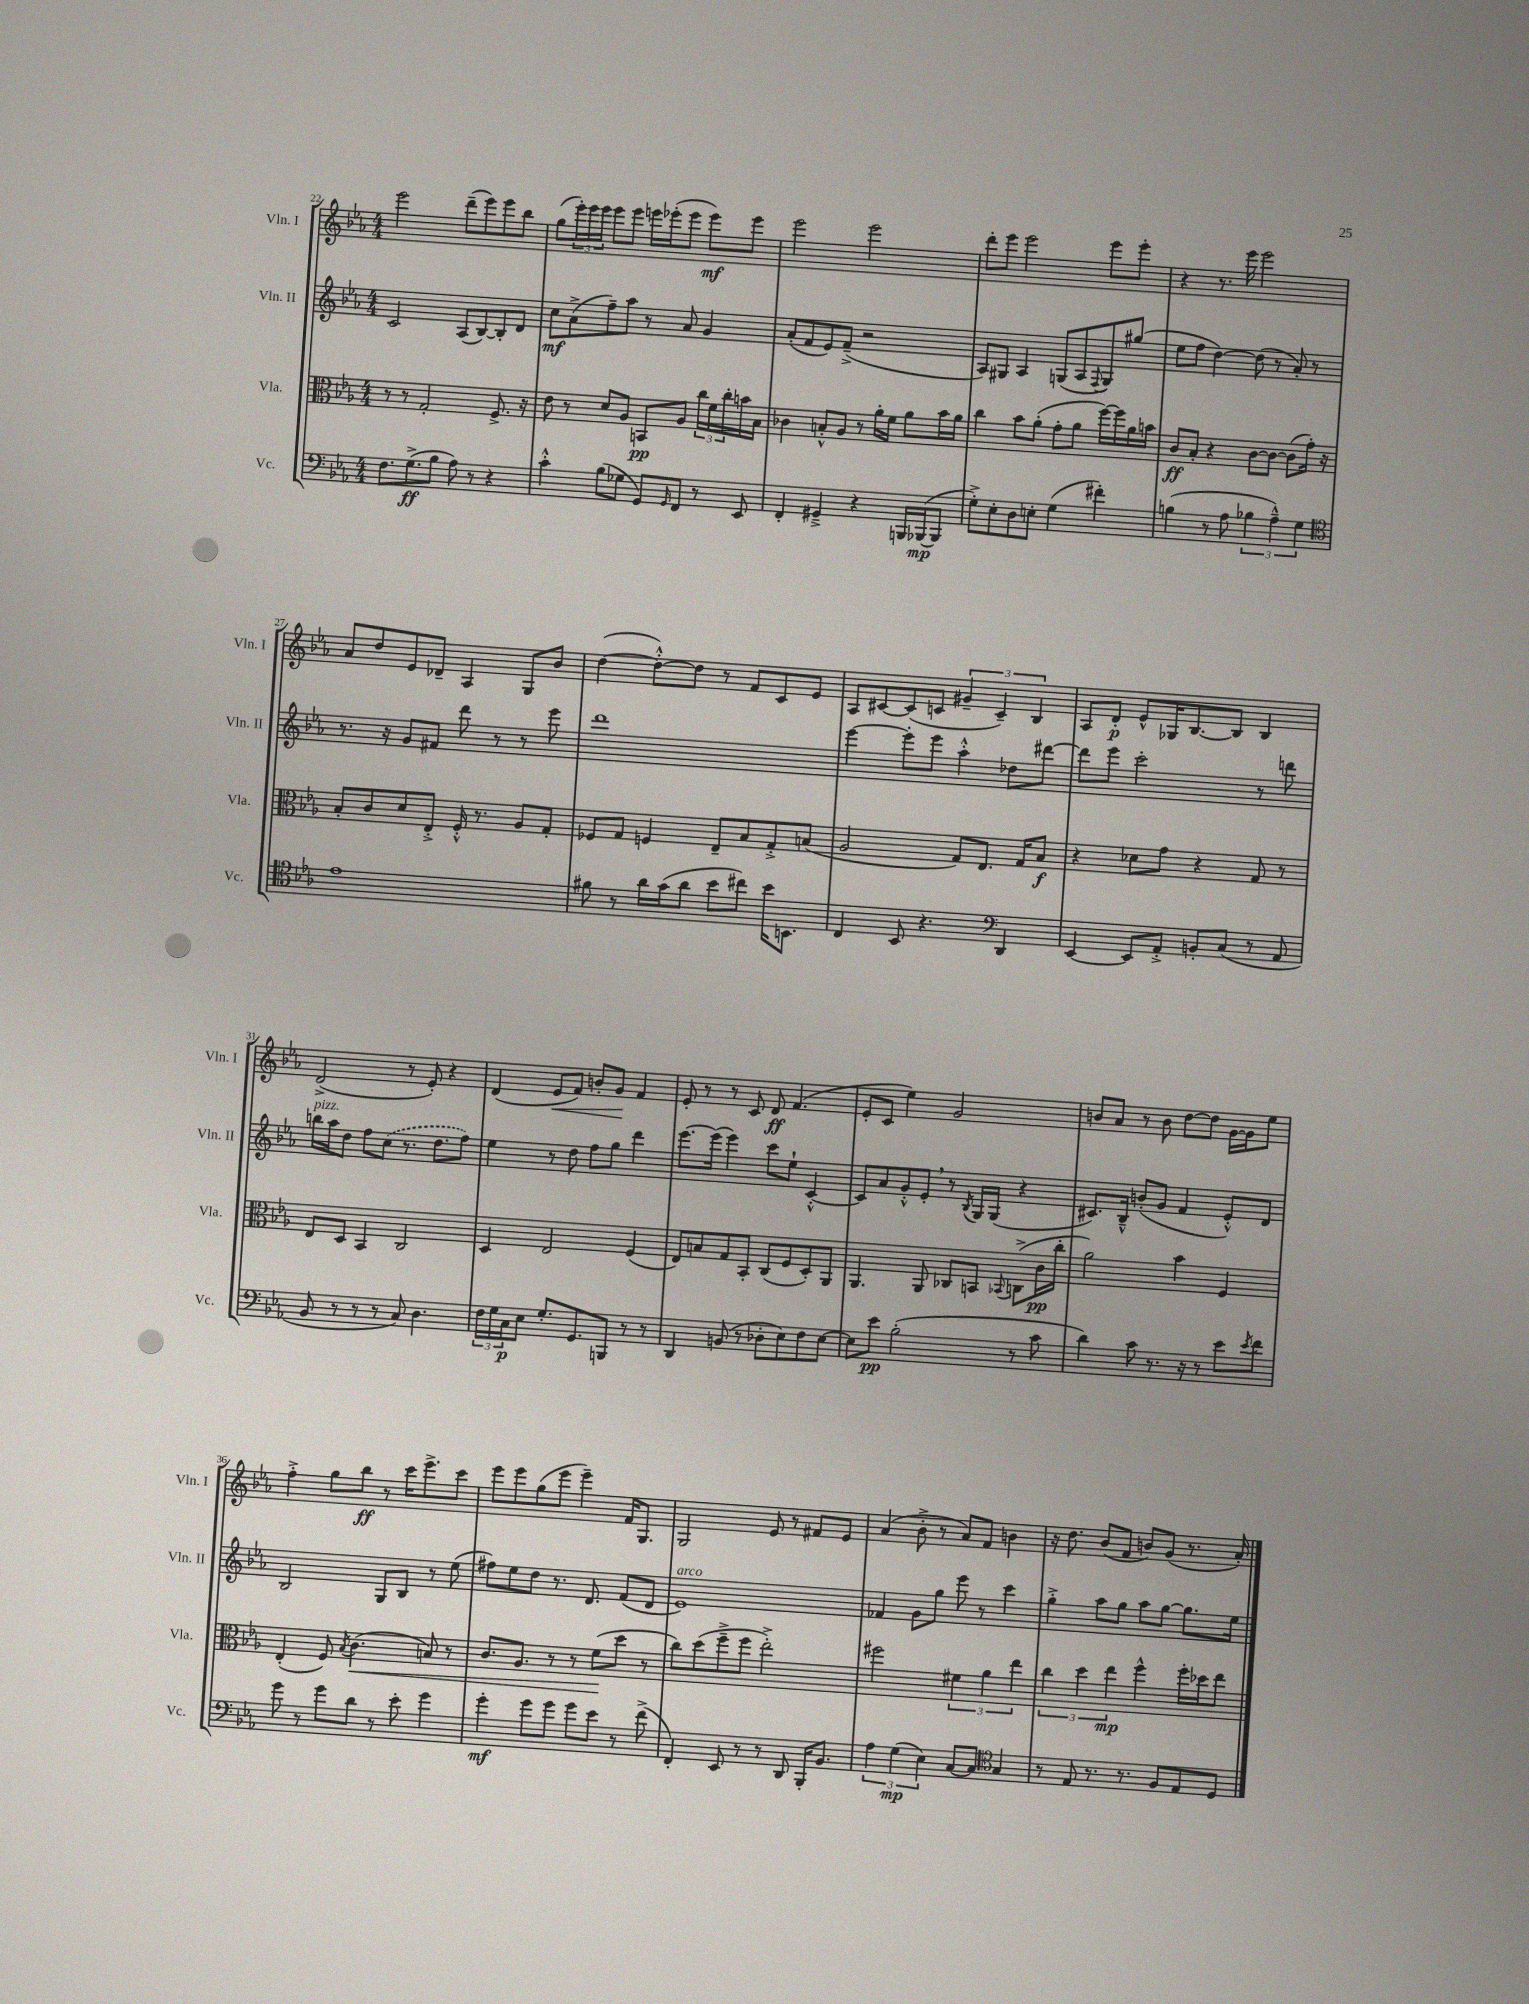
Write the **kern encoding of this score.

**kern	**dynam	**kern	**dynam	**kern	**dynam	**kern	**dynam
*part4	*part4	*part3	*part3	*part2	*part2	*part1	*part1
*staff4	*staff4	*staff3	*staff3	*staff2	*staff2	*staff1	*staff1
*I"Vc.	*	*I"Vla.	*	*I"Vln. II	*	*I"Vln. I	*
*I'Vc.	*	*I'Vla.	*	*I'Vln. II	*	*I'Vln. I	*
*clefF4	*	*clefC3	*	*clefG2	*	*clefG2	*
*k[b-e-a-]	*	*k[b-e-a-]	*	*k[b-e-a-]	*	*k[b-e-a-]	*
*M4/4	*	*M4/4	*	*M4/4	*	*M4/4	*
=22	=22	=22	=22	=22	=22	=22	=22
8.F\L	.	8r	.	2c/	.	2eee-\	.
.	.	8r	.	.	.	.	.
(8.G^\	ff	.	.	.	.	.	.
.	.	2G'/	.	.	.	.	.
8B-\J	.	.	.	.	.	.	.
8A-\)	.	.	.	(8A-/L	.	(8ddd~\L	.
8r	.	.	.	[8B-/)	.	8eee-\)	.
4r	.	8.F^/	.	8B-'/]	.	8eee-\	.
.	.	.	.	8d/J	.	8bb-\J	.
.	.	16r	.	.	.	.	.
=23	=23	=23	=23	=23	=23	=23	=23
4c'^^\	.	8e-\	.	8cc\L	mf	(8gg\L	.
.	.	8r	.	(8a-^\	.	24eee-'\L)	.
.	.	.	.	.	.	24eee-\	.
.	.	.	.	.	.	24eee-\JJ	.
(8B-\L	.	8d/L	.	8ff~\)	.	8eee-\L	.
8G-X\J	.	8A-/J	.	8aa-\J	.	8eee-\J	.
8GG/L)	.	8BBn/L	pp	8r	.	16eeen\LL	.
.	.	.	.	.	.	(16eee-X'\J	.
16qqGG/	.	.	.	.	.	.	.
8FF/J	.	8A-/J	.	8a-/	.	8eee-\J	.
8r	.	24cc\LL	.	4g/	.	8eee-\L)	mf
.	.	24f\	.	.	.	.	.
.	.	24cc'\	.	.	.	.	.
8EE-/	.	16bn\	.	.	.	8eee-\J	.
.	.	16B-\JJ	.	.	.	.	.
=24	=24	=24	=24	=24	=24	=24	=24
4FF'/	.	4c-X\	.	(8a-'/L	.	2eee-\	.
.	.	.	.	8f/	.	.	.
4GG#X~^/	.	8Bn'^^/L	.	8e-/)	.	.	.
.	.	8A-/J	.	(8f~^/J	.	.	.
4r	.	8r	.	2r	.	2eee-\	.
.	.	16a-'\LL	.	.	.	.	.
.	.	16f\JJ	.	.	.	.	.
16BBBn/LL	.	8a-\L	.	.	.	.	.
([16BBB-X/J	mp	.	.	.	.	.	.
8BBB-/J]	.	16b-\L	.	.	.	.	.
.	.	16a-\JJ	.	.	.	.	.
=25	=25	=25	=25	=25	=25	=25	=25
8G'^\L)	.	4cc\	.	8A-/L)	.	8ddd'\L	.
8E-'\	.	.	.	8G#X/J	.	8eee-\J	.
8D\	.	8b-\L	.	4A-/	.	2eee-\	.
8En'\J	.	(8a-'\J	.	.	.	.	.
(4G\	.	8g'\L	.	(8Gn/L	.	.	.
.	.	8a-\J	.	8A-/	.	.	.
.	.	.	.	8qqF/	.	.	.
4f#X'\)	.	[16ff\LL)	.	8G/)	.	8eee-\L	.
.	.	16ff\]	.	.	.	.	.
.	.	16a-\	.	(8gg#X/J	.	8eee-'\J	.
.	.	16bn\JJ	.	.	.	.	.
=26	=26	=26	=26	=26	=26	=26	=26
(4Bn\	.	8c/L	ff	8ee-\L	.	4r	.
.	.	8B-'/J	.	8ff\J	.	.	.
8r	.	4r	.	[4dd\)	.	8.r	.
8A-\	.	.	.	.	.	.	.
.	.	.	.	.	.	16eee-\	.
6B-X\	.	[8c\L	.	(8dd\]	.	2eee-\	.
.	.	8c\J_	.	8r	.	.	.
6A-~^^\)	.	.	.	.	.	.	.
.	.	(8c\L]	.	8a-'/)	.	.	.
6G\	.	.	.	.	.	.	.
.	.	16g'\Jk)	.	8r	.	.	.
.	.	16r	.	.	.	.	.
!!LO:LB:g=z
=27	=27	=27	=27	=27	=27	=27	=27
*clefC4	*	*	*	*	*	*	*
1e-	.	8B-'/L	.	8.r	.	8a-/L	.
.	.	8c/	.	.	.	8dd/	.
.	.	.	.	16r	.	.	.
.	.	8d/	.	8g/L	.	8e-/	.
.	.	8E-'^/J	.	8f#X/J	.	8d-X~/J	.
.	.	16F'^^/	.	8ddd\	.	4A-/	.
.	.	8.r	.	.	.	.	.
.	.	.	.	8r	.	.	.
.	.	8A-/L	.	8r	.	8G/L	.
.	.	8G'/J	.	8eee-\	.	8b-/J	.
=28	=28	=28	=28	=28	=28	=28	=28
8f#X\	.	8F-X/L	.	1ddd	.	([4dd\	.
8r	.	8G/J	.	.	.	.	.
16a-\LL	.	4Fn/	.	.	.	8dd'^^\L_)	.
(16g\J	.	.	.	.	.	.	.
8a-\J	.	.	.	.	.	8dd\J]	.
8b-\L	.	8E-~/L	.	.	.	8r	.
8cc#X\J)	.	8B-/	.	.	.	8f/L	.
16b-\KL	.	8G'^/	.	.	.	8c/	.
8.BBn\J	.	.	.	.	.	.	.
.	.	(8Bn/J	.	.	.	8e-/J	.
=29	=29	=29	=29	=29	=29	=29	=29
4C/	.	2A-/	.	[4eee-\	.	8A-/L	.
.	.	.	.	.	.	[8c#X/	.
8BB-/	.	.	.	8eee-'\L]	.	(8c#/]	.
4.r	.	.	.	8eee-\J	.	8cn/J	.
.	.	8G/L)	.	4aa-'^^\	.	6g#X~/	.
.	.	8.E-/J	.	.	.	.	.
.	.	.	.	.	.	6c~/)	.
*clefF4	*	*	*	*	*	*	*
4DD/	.	.	.	8dd-X\L	.	.	.
.	.	16G/KL	.	.	.	.	.
.	.	.	.	.	.	6B-/	.
.	.	8B-/J	f	[8ddd#X\J	.	.	.
=30	=30	=30	=30	=30	=30	=30	=30
[4EE-/	.	4r	.	8ddd#\L]	.	8A-/L	.
.	.	.	.	8eee-\J	.	8d'/J	p
8EE-/L]	.	8d-X\L	.	2ccc'\	.	8e-^^/L	.
8AA-'^/J	.	8g\J	.	.	.	16G-X/K	.
.	.	.	.	.	.	[8.B-/	.
8BBn'/L	.	4r	.	.	.	.	.
(8C/J	.	.	.	.	.	8B-/J]	.
8r	.	8G/	.	8r	.	4B-/	.
8AA-/	.	8r	.	8dddn\	.	.	.
!!LO:LB:g=z
=31	=31	=31	=31	=31	=31	=31	=31
!	!	!	!	!LO:TX:a:i:t=pizz.	!	!	!
8BB-/	.	8E-/L	.	16bbn\LL	.	(2d^/	.
.	.	.	.	16aa-\J	.	.	.
8r	.	8D/J	.	8dd\J	.	.	.
8r	.	4BB-/	.	8ff\L	.	.	.
8r	.	.	.	(8cc\J	.	.	.
8C/)	.	2C/	.	8.r	.	8r	.
4.D\	.	.	.	.	.	8e-'/)	.
.	.	.	.	8.dd\L	.	.	.
.	.	.	.	.	.	4r	.
.	.	.	.	8ff\J)	.	.	.
=32	=32	=32	=32	=32	=32	=32	=32
24F\LL	.	4D/	.	4ee-\	.	(4d/	.
24G\	.	.	.	.	.	.	.
24C\J	p	.	.	.	.	.	.
8E-\J	.	.	.	.	.	.	.
!	!	!	!	!	!	!	!LO:HP:b
8.G'/L	.	2E-/	.	8r	.	8e-/L	<
.	.	.	.	8dd\	.	8f/J)	.
8.GG/	.	.	.	.	.	.	.
.	.	.	.	8ff\L	.	8bn'/L	.
8BBBn/J	.	.	.	8gg\J	.	8g/J	.
8r	.	(4F/	.	4ddd\	.	4f/	[
8r	.	.	.	.	.	.	.
=33	=33	=33	=33	=33	=33	=33	=33
4DD/	.	8E-/L)	.	[8.eee-\L	.	8e-'/	.
.	.	8Bn/	.	.	.	8r	.
.	.	.	.	(16eee-\Jk]	.	.	.
(8BBn/	.	8G/	.	4eee-\)	.	8r	.
8r	.	8BB-'/J	.	.	.	8c/	.
8D-X'\L	.	(8C/L	.	8ccc\L	.	8d/	ff
8E-\)	.	8F/	.	8ee-`\J	.	(4.f/	.
8F\	.	8D'/)	.	[4c'^^/	.	.	.
[8E-\J	.	8AA-/J	.	.	.	.	.
=34	=34	=34	=34	=34	=34	=34	=34
8E-\L]	.	4.AA-/	.	8c/L]	.	8e-'/L	.
8e-\J	pp	.	.	8a-/	.	8c/J	.
(2B-'\	.	.	.	8g'^^/	.	4ee-\)	.
.	.	8AA-/	.	8e-',/J	.	.	.
.	.	8C-X/L	.	8r	.	2g/	.
.	.	.	.	8qB-/	.	.	.
.	.	8BBn/J	.	16G/LL	.	.	.
.	.	.	.	(16G/JJ	.	.	.
.	.	8qqBB-X/	.	.	.	.	.
8r	.	(8Cn^\L	.	4r	.	.	.
8c\	.	16c\L	pp	.	.	.	.
.	.	16cc'\JJ	.	.	.	.	.
=35	=35	=35	=35	=35	=35	=35	=35
4d\)	.	2a-\)	.	8.c#X/L)	.	8bn/L	.
.	.	.	.	.	.	8a-/J	.
.	.	.	.	16B-~^^/Jk	.	.	.
8c\	.	.	.	(8bn'/L	.	8r	.
8.r	.	.	.	8g/J	.	8b\	.
.	.	4b-\	.	4f/	.	[8dd\L	.
16r	.	.	.	.	.	.	.
8r	.	.	.	.	.	8dd\J]	.
8e-\L	.	4F/	.	8e-'^^/L)	.	[16g\LL	.
.	.	.	.	.	.	16g\J]	.
8qe-/	.	.	.	.	.	.	.
8f\J	.	.	.	8d/J	.	8ee-\J	.
!!LO:LB:g=z
=36	=36	=36	=36	=36	=36	=36	=36
8g\	.	(4E-'/	.	2B-/	.	4ff'^\	.
8r	.	.	.	.	.	.	.
8g\L	.	8F/)	.	.	.	8gg\L	.
.	.	8qB-/	.	.	.	.	.
!	!	!	!LO:HP:b	!	!	!	!
8d\J	.	(4.c\	<	.	.	8bb-\J	ff
8r	.	.	.	8G/L	.	8r	.
8e-'\	.	.	.	8B-/J	.	16ccc\KL	.
.	.	.	.	.	.	8.eee-^\	.
4g\	.	8Bn/)	.	8r	.	.	.
.	.	8r	.	(8ee-\	.	8ccc\J	.
=37	=37	=37	=37	=37	=37	=37	=37
4g'\	mf	8.c/L	.	8ff#X\L)	.	8eee-\L	.
.	.	.	.	8ee-\	.	8eee-\	.
.	.	8.A-/J	.	.	.	.	.
8g\L	.	.	.	8dd\J	.	(8gg\	.
8g\J	.	8r	.	8.r	.	8eee-\J	.
8g\L	.	8r	.	.	.	4eee-~\)	.
.	.	.	.	8.d/	.	.	.
8e-\J	.	(8f\L	.	.	.	.	.
8r	.	8dd\J	[	(8f/L	.	16f/KL	.
.	.	.	.	.	.	8.G/J	.
(8f^\	.	8r	.	8d/J	.	.	.
=38	=38	=38	=38	=38	=38	=38	=38
!	!	!	!	!LO:TX:a:i:t=arco	!	!	!
4FF'/)	.	8cc\L)	.	1e-)	.	2G/	.
.	.	(8dd\	.	.	.	.	.
8EE-/	.	8ff~^\	.	.	.	.	.
8r	.	8ff\J	.	.	.	.	.
8r	.	2ee-'^\)	.	.	.	8e-/	.
8DD/	.	.	.	.	.	8r	.
16BBB-'/KL	.	.	.	.	.	8f#X/L	.
8.BB-/J	.	.	.	.	.	.	.
.	.	.	.	.	.	8e-/J	.
=39	=39	=39	=39	=39	=39	=39	=39
6A-\	.	2ff#X\	.	4f-X/	.	(4a-/	.
(6G\	mp	.	.	.	.	.	.
.	.	.	.	8g\L	.	8b-'^\	.
6E-\)	.	.	.	.	.	.	.
.	.	.	.	8gg\J	.	8r	.
[8C/L	.	6f#X\	.	8eee-\	.	8a-/L)	.
8C/J]	.	.	.	8r	.	8f/J	.
.	.	6a-\	.	.	.	.	.
*clefC4	*	*	*	*	*	*	*
4G/	.	.	.	4ccc\	.	4bn\	.
.	.	6ee-\	.	.	.	.	.
=40	=40	=40	=40	=40	=40	=40	=40
8r	.	6cc\	.	4gg'^\	.	16r	.
.	.	.	.	.	.	8.dd\	.
8E-/	.	.	.	.	.	.	.
.	.	6dd\	.	.	.	.	.
8.r	.	.	.	8aa-\L	.	(8b-/L	.
.	.	6ee-\	mp	.	.	.	.
.	.	.	.	8gg\J	.	8f/J	.
8.r	.	.	.	.	.	.	.
.	.	4ff^^\	.	8aa-\L	.	8bn/L)	.
8F/L	.	.	.	[8gg\J	.	(8g/J	.
8E-/	.	16ff'\LL	.	8.gg\L]	.	8.r	.
.	.	16dd-X\J	.	.	.	.	.
8D/J	.	8ee-\J	.	.	.	.	.
.	.	.	.	16ee-\Jk	.	16a-'/)	.
==	==	==	==	==	==	==	==
*-	*-	*-	*-	*-	*-	*-	*-
